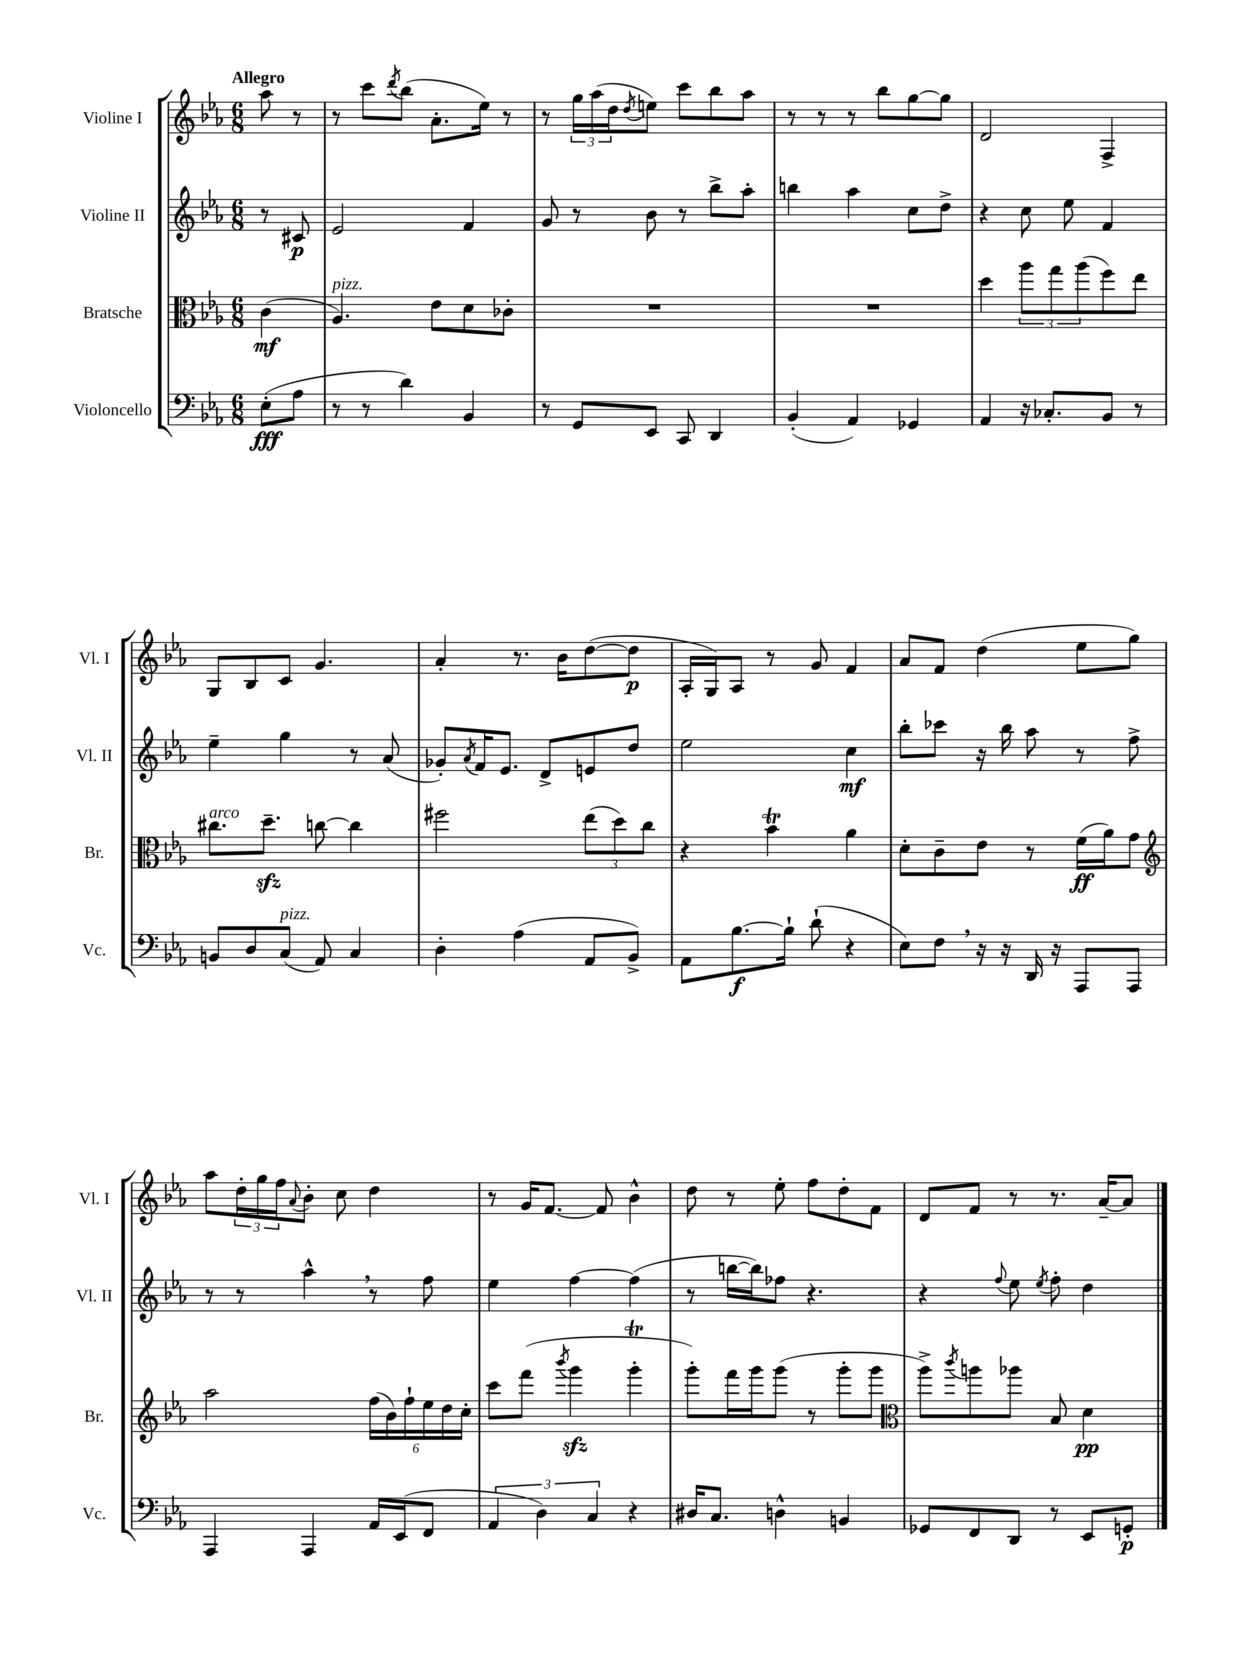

**kern	**kern	**kern	**kern
*staff4	*staff3	*staff2	*staff1
*clefF4	*clefC3	*clefG2	*clefG2
*k[b-e-a-]	*k[b-e-a-]	*k[b-e-a-]	*k[b-e-a-]
*M6/8	*M6/8	*M6/8	*M6/8
(8E-'	(4c	8r	8aa-
8A-	.	8c#	8r
=	=	=	=
8r	4.A-)	2e-	8r
8r	.	.	8ccc
.	.	.	8qddd
4d)	.	.	(8bb-
.	8e-	.	8.a-'
4BB-	8d	4f	.
.	.	.	16ee-)
.	8c-'	.	8r
=	=	=	=
8r	2.r	8g	8r
8GG	.	8r	24gg
.	.	.	(24aa-
.	.	.	24dd
.	.	.	8qdd
8EE-	.	8b-	8ee)
8CC	.	8r	8ccc
4DD	.	8bb-^	8bb-
.	.	8aa-'	8aa-
=	=	=	=
(4BB-'	2.r	4bb	8r
.	.	.	8r
4AA-)	.	4aa-	8r
.	.	.	8bb-
4GG-	.	8cc	[8gg
.	.	8dd^	8gg]
=	=	=	=
4AA-	4dd	4r	2d
16r	12aa-	8cc	.
8.C-'	.	.	.
.	12gg	.	.
.	.	8ee-	.
.	(12aa-	.	.
8BB-	8ff)	4f	4F^
8r	8ee-	.	.
=	=	=	=
8BB	8.cc#	4ee-~	8G
8D	.	.	8B-
.	8.dd~	.	.
(8C	.	4gg	8c
8AA-)	[8cc	.	4.g
4C	4cc]	8r	.
.	.	(8a-	.
=	=	=	=
4D'	2ff#	8g-')	4a-'
.	.	8qa-	.
.	.	16f	.
.	.	8.e-	.
(4A-	.	.	8.r
.	.	8d^	.
.	.	.	16b-
8AA-	(12ee-	8e	([8dd
.	12dd)	.	.
8BB-^)	.	8dd	8dd]
.	12cc	.	.
=	=	=	=
8AA-	4r	2ee-	16A-'
.	.	.	16G)
[8.B-	.	.	8A-
.	4b-	.	8r
16B-`]	.	.	.
(8d`	.	.	8g
4r	4a-	4cc	4f
=	=	=	=
8E-)	8d'	8bb-'	8a-
8F	8c~	8ccc-	8f
16r	8e-	16r	(4dd
16r	.	16bb-	.
16DD	8r	8aa-	.
16r	.	.	.
8AAA-	(16f	8r	8ee-
.	16a-)	.	.
8AAA-	8g	8ff^	8gg)
=	=	=	=
*	*clefG2	*	*
4AAA-	2aa-	8r	8aa-
.	.	8r	24dd'
.	.	.	24gg
.	.	.	24ff
.	.	.	8qqa-
4AAA-	.	4aa-^^	8b-'
.	.	.	8cc
16AA-	(24ff	8r	4dd
.	24b-)	.	.
(16EE-	.	.	.
.	24ff`	.	.
8FF	24ee-	8ff	.
.	24dd	.	.
.	24cc'	.	.
=	=	=	=
6AA-	8ccc	4ee-	8r
.	(8fff	.	16g
6D)	.	.	.
.	.	.	[8.f
.	8qbbb-	.	.
.	4ggg	[4ff	.
6C	.	.	.
.	.	.	8f]
4r	4ggg'	(4ff]	4b-^^
=	=	=	=
16D#	8ggg')	8r	8dd
8.C	.	.	.
.	16fff	[16bb	8r
.	16ggg	16bb])	.
4D^^	(8ggg	8ff-	8ee-'
.	8r	4.r	8ff
4BB	8ggg'	.	8dd'
.	8ggg	.	8f
=	=	=	=
*	*clefC3	*	*
8GG-	8aa-^)	4r	8d
.	8qccc	.	.
8FF	8aa	.	8f
.	.	8qqff	.
8DD	8aa-	8ee-	8r
.	.	8qee-	.
8r	8B-	8ff'	8.r
8EE-	4d	4dd	.
.	.	.	[16a-~
8GG'	.	.	8a-]
==	==	==	==
*-	*-	*-	*-
